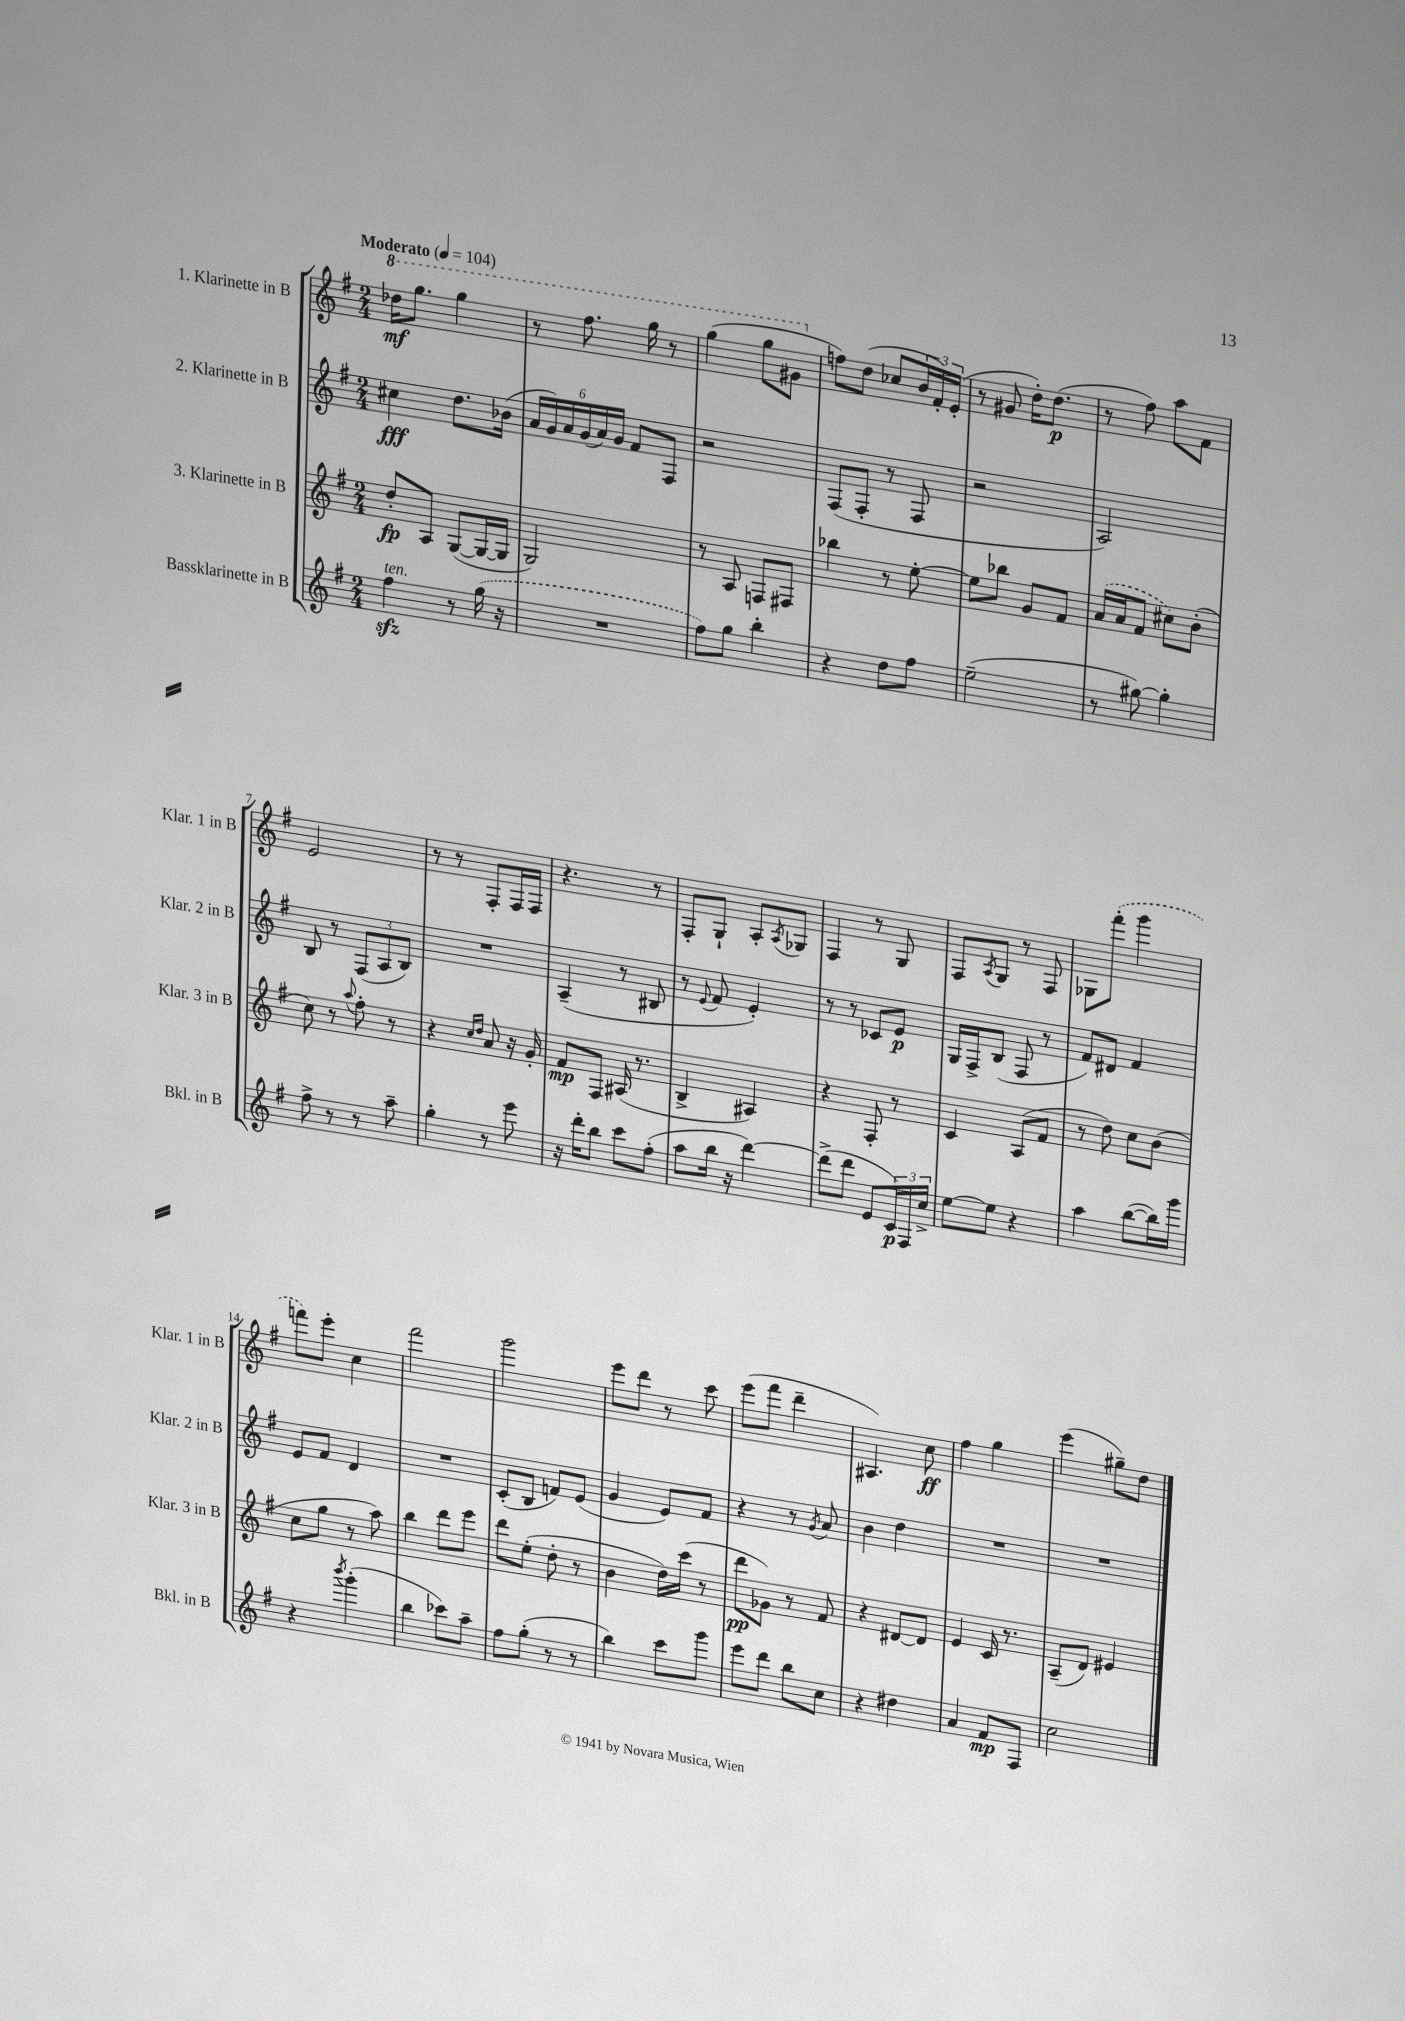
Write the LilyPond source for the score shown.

<<
\new StaffGroup <<
\new Staff = "s0" \with { instrumentName = "1. Klarinette in B" shortInstrumentName = "Klar. 1 in B" } {
    \clef treble \key g \major \numericTimeSignature \time 2/4 \tempo "Moderato" 4 = 104
    \ottava #1 des'''16\mf g'''8. g'''4 |
    r8 fis'''8. g'''16 r8 |
    g'''4( g'''8 gis''8 \ottava #0 |
    f''8) d''8( ces''8 \tuplet 3/2 { b'16 fis'16-.) e'16-.( } |
    r8 gis'8 d''16-.) d''8.\p( |
    r8 fis''8) a''8 fis'8 |
    e'2 |
    r8 r8 fis8-. fis16 fis16 |
    r4. r8 |
    fis8-. g8-! a8-. \acciaccatura { a8 } ges8 |
    fis4 r8 g8 |
    fis8 \acciaccatura { a8 } g8 r8 fis8 |
    ges8 \once \slurDashed fis'''8-.( g'''4 |
    f'''8) e'''8-. c''4 |
    fis'''2 |
    g'''2 |
    e'''8 d'''8 r8 c'''8 |
    e'''8( fis'''8 d'''4-- |
    ais4.) c''8\ff |
    fis''4 g''4 |
    e'''4( gis''8--) d''8 \bar "|." |
}
\new Staff = "s1" \with { instrumentName = "2. Klarinette in B" shortInstrumentName = "Klar. 2 in B" } {
    \clef treble \key g \major \numericTimeSignature \time 2/4
    cis''4\fff d''8. bes'16( |
    \tuplet 6/4 { a'16 g'16) a'16 g'16( a'16) g'16 } fis'8 fis8 |
    r2 |
    fis8( fis8-. r8 fis8 |
    r2 |
    a2) |
    b8 r8 \tuplet 3/2 { fis8( a8 b8) } |
    R2 |
    a4--( r8 bis8 |
    r8 \appoggiatura { e'8 } fis'8 e'4-.) |
    r8 r8 ces'8 e'8\p |
    g16 fis16-> b8( fis8 r8 |
    fis'8) dis'8 fis'4 |
    e'8 fis'8 d'4 |
    R2 |
    c'8-.( b8 f'8) e'8( |
    g'4 e'8) fis'8 |
    r4 r8 \acciaccatura { g'8 } a'8 |
    b'4 d''4 |
    R2 |
    R2 \bar "|." |
}
\new Staff = "s2" \with { instrumentName = "3. Klarinette in B" shortInstrumentName = "Klar. 3 in B" } {
    \clef treble \key g \major \numericTimeSignature \time 2/4
    d''8-.\fp a8 g8~( g16~ g16 |
    g2) |
    r8 a8 f8 fis8 |
    bes''4 r8 e''8~-. |
    e''8 bes''8 g'8 fis'8 |
    \once \slurDashed a'16( a'16 fis'8 cis''8) b'8-.( |
    c''8) r8 \appoggiatura { a''8 } fis''8-. r8 |
    r4 \grace { c''16 d''16 } a'8 r16 g'16-. |
    fis'8\mp fis8 ais16( r8. |
    b4-> ais4) |
    r4 fis8-. r8 |
    c'4 a8( fis'8 |
    r8 d''8) c''8 b'8( |
    c''8 g''8 r8 a''8) |
    b''4 d'''8 e'''8 |
    d'''8 e''8-.( d''8-. r8 |
    b'4 d''16) c'''16( r8 |
    d'''8\pp ges'8) r8 fis'8 |
    r4 dis'8~ dis'8 |
    e'4 c'16 r8. |
    a8--( d'8) eis'4 \bar "|." |
}
\new Staff = "s3" \with { instrumentName = "Bassklarinette in B" shortInstrumentName = "Bkl. in B" } {
    \clef treble \key g \major \numericTimeSignature \time 2/4
    fis''4\sfz^\markup { \italic "ten." } r8 \once \slurDashed g''16( r16 |
    R2 |
    fis''8) g''8 b''4-. |
    r4 d''8 fis''8 |
    e''2--( |
    r8 gis''8~) gis''4-. |
    fis''8-> r8 r8 a''8-- |
    g''4-. r8 e'''8 |
    r16 d'''16-. b''8 c'''8 fis''8-.( |
    a''8 b''16 r16 d'''4~) |
    d'''8->( d'''8 e'8 \tuplet 3/2 { c'16\p) fis16 c''16-> } |
    e''8~ e''8 r4 |
    a''4 b''8~( b''16) g'''16 |
    r4 \acciaccatura { b'''8 } g'''4-.( |
    b''4 ces'''8) a''8-- |
    fis''8 g''8-.( r8 r8 |
    b''4) c'''8 g'''8 |
    e'''8 d'''8 b''8 c''8 |
    r4 dis''4 |
    a'4 fis'8\mp fis8 |
    c''2 \bar "|." |
}
>>
>>
